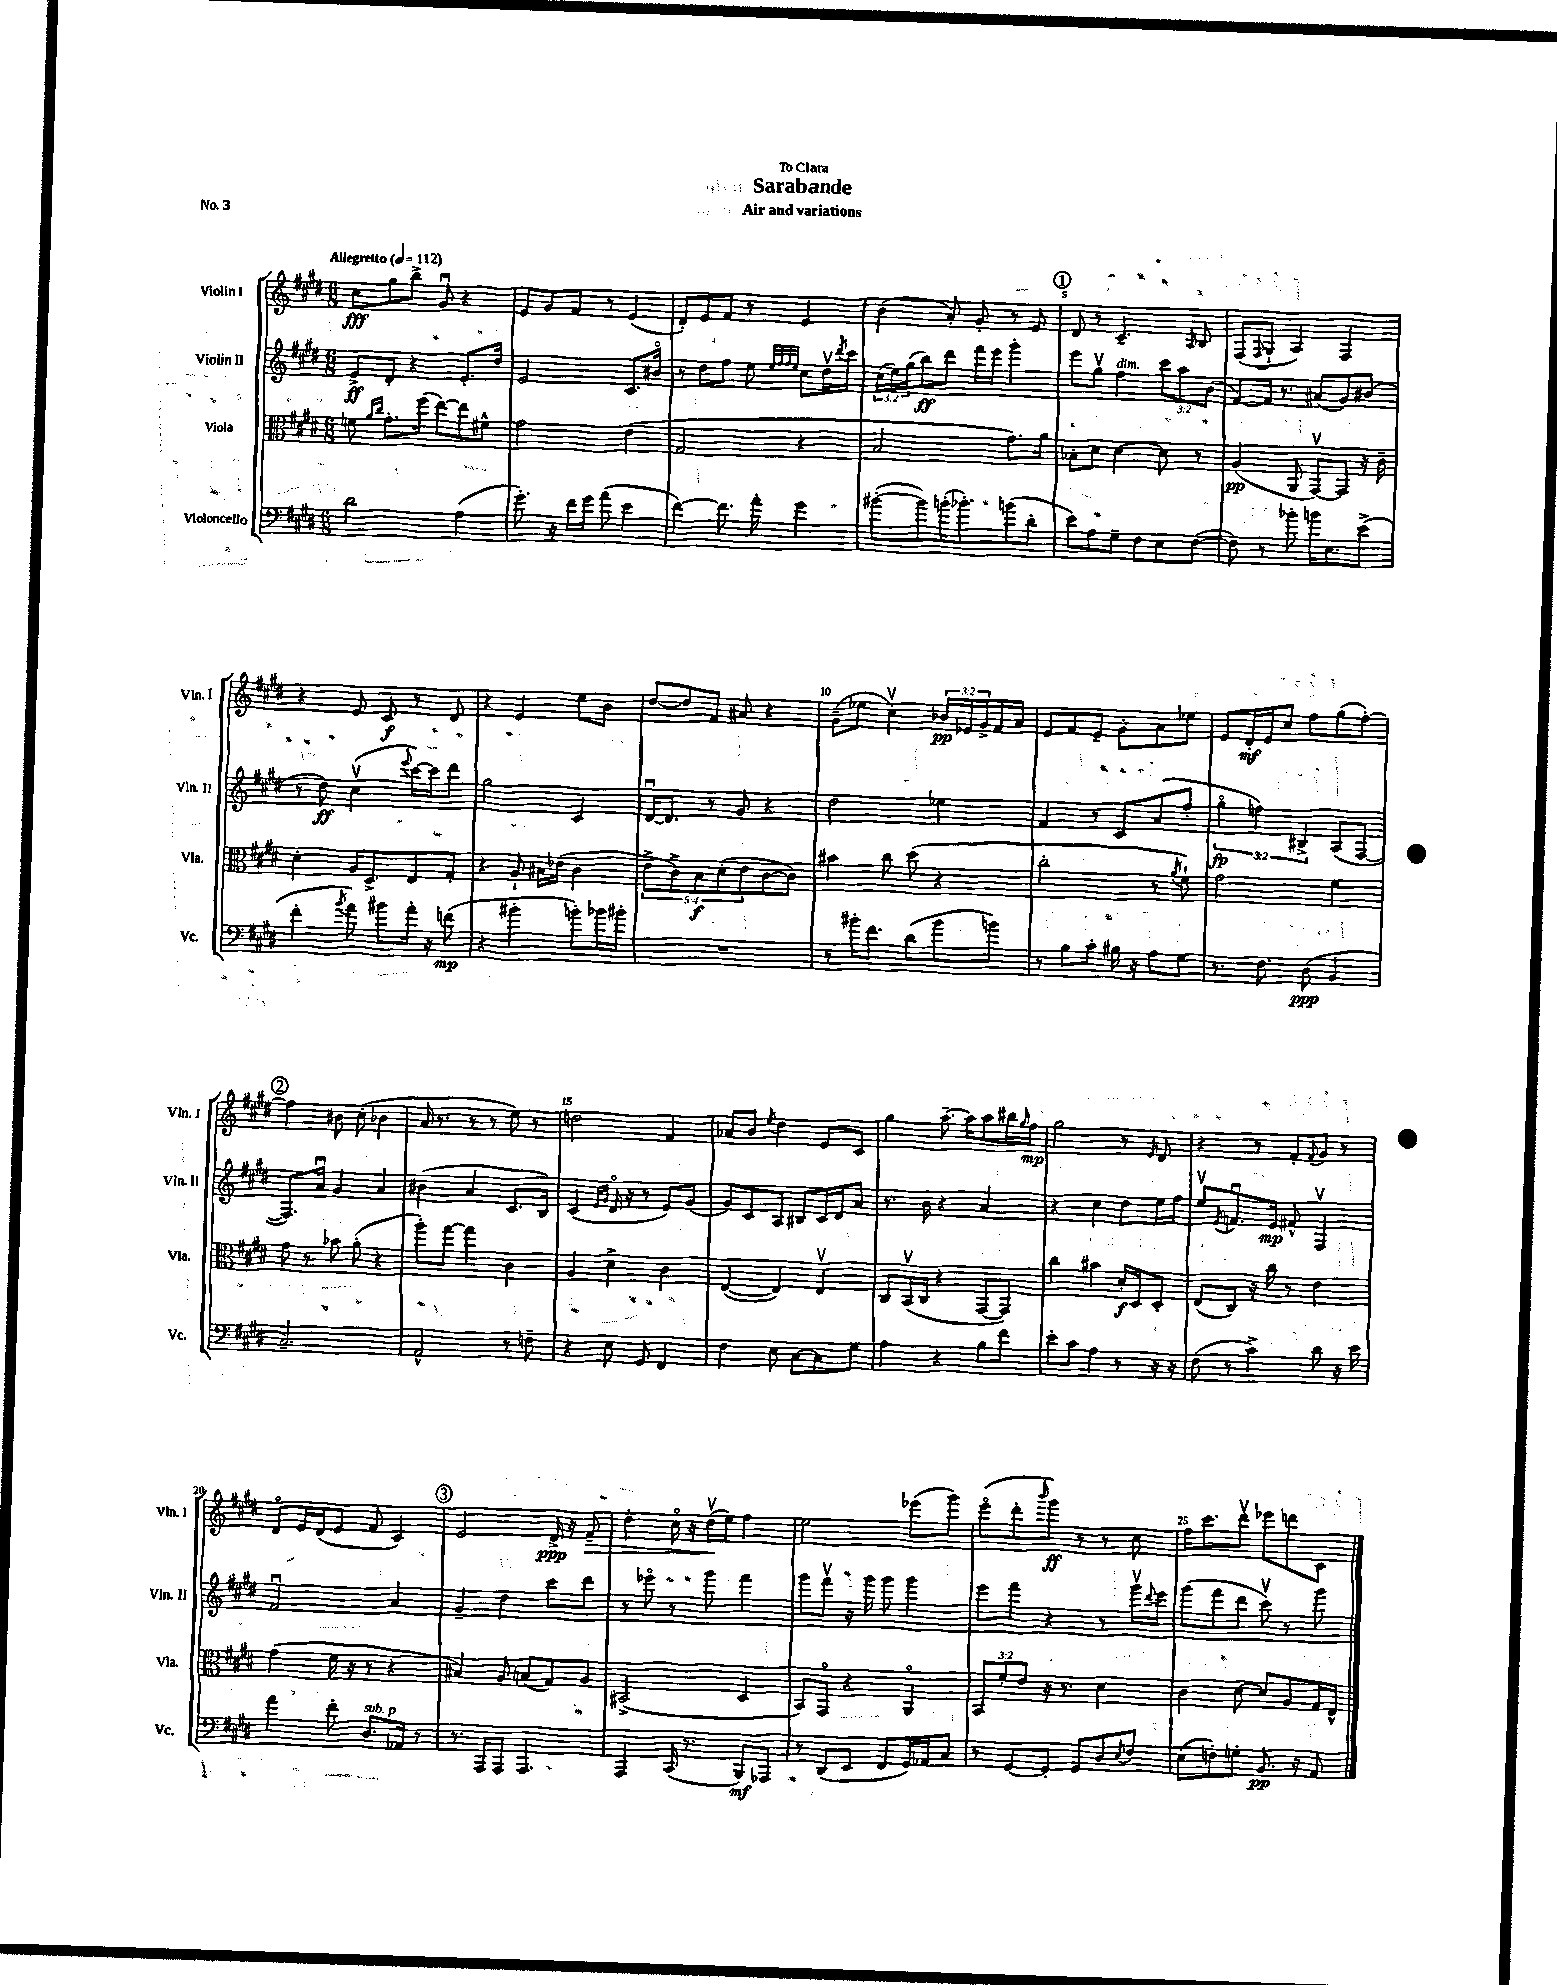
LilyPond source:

\header { title = "Sarabande" subtitle = "Air and variations" dedication = "To Clara" piece = "No. 3" }
<<
\new StaffGroup <<
\new Staff = "s0" \with { instrumentName = "Violin I" shortInstrumentName = "Vln. I" } {
    \clef treble \key e \major \numericTimeSignature \time 6/8 \override Staff.TupletNumber.text = #tuplet-number::calc-fraction-text \tempo "Allegretto" 4 = 112
    cis''8\fff gis''8 b''8-> gis'8\downbow r4 |
    e'8 gis'8 fis'8 r8 e'4( |
    dis'8-.) e'8 fis'8 r8 e'4 |
    b'4( a'8-.) gis'8-. r8 e'8 |
    \mark \markup { \circle "1" } dis'8 r8 cis'4.-- \grace { a16 } b8 |
    fis8( \appoggiatura { fis8 } gis8-! a4) fis4 |
    r4 e'8 cis'8\f r8 dis'8 |
    r4 e'4 e''8 b'8 |
    dis''8~ dis''8 fis'8 ais'8 r4 |
    gis'8--( ees''8 cis''4\upbow) \tuplet 3/2 { bes'16\pp ees'16 gis'16-> } fis'16 a'16 |
    e'8 fis'8 e'8-- gis'8-. a'8 ees''8 |
    e'8 dis'16-.\mf e'16 cis''8 fis''8 gis''8( fis''8~-.) |
    \mark \markup { \circle "2" } fis''4 bis'8 cis''8-.( bes'4 |
    a'16 r8. r8 r8 e''8) r8 |
    d''2 fis'4 |
    aes'8 b'8 \acciaccatura { e''8 } dis''4 e'8 cis'8 |
    gis''4 a''8.~-- a''16 a''8 bis''16 \grace { gis''16 } fis''16\mp |
    gis''2 r8 \grace { e'16 } dis'8 |
    r4 r8 fis'8-. \appoggiatura { fis'8 } gis'8 r8 |
    dis'8\flageolet e'16 dis'16( e'8 fis'8 cis'4) |
    \mark \markup { \circle "3" } e'2 dis'16->\ppp r16 fis'8--\> |
    dis''4-. cis''16\flageolet r16 dis''16\upbow\!( e''16) fis''4 |
    e''2 ees'''8( gis'''8) |
    e'''8\flageolet( dis'''8-. \grace { b'''16 } gis'''8\ff) r8 r8 cis''8 |
    fis''16 cis'''8. dis'''8\upbow ees'''8 d'''8 cis'8 \bar "|." |
}
\new Staff = "s1" \with { instrumentName = "Violin II" shortInstrumentName = "Vln. II" } {
    \clef treble \key e \major \numericTimeSignature \time 6/8 \override Staff.TupletNumber.text = #tuplet-number::calc-fraction-text
    e'8->\ff dis'8-. r4 e'8.-. dis''16 |
    e'2 cis'8. bis'16\flageolet |
    r8 dis''8 fis''8 e''8 \grace { e''32 fis''32 fis''32 e''32 } cis''8 dis''16\upbow \acciaccatura { dis'''8 } cis'''16 |
    \tuplet 3/2 { cis''16( e''16) gis''16( } b''8\ff) dis'''8 fis'''16 e'''16 gis'''4-. |
    \mark \markup { \circle "1" } e'''8 gis''8\upbow fis''4^\markup { \italic "dim." } \tuplet 3/2 { cis'''8 a''8 b'8( } |
    fis'8~) fis'16 r8. ais'8( gis'8) bis'8( |
    r8 dis''8\ff) cis''4\upbow( \appoggiatura { e'''8 } cis'''16~) cis'''16 dis'''8 |
    gis''2 cis'4 |
    dis'16~\downbow dis'8. r8 gis'8 r4 |
    dis''2 ees''4 |
    fis'4 r8 cis'8 a'8( fis''8-. |
    \tuplet 3/2 { gis''4\flageolet\fp f''4) bis4-> } a8( fis8~ |
    \mark \markup { \circle "2" } fis8.) a'16\downbow gis'4 a'4 |
    bis'4( a'4 cis'8. b16) |
    cis'4( \grace { e'16 gis'16 } dis'16\flageolet r16 r8 e'8) gis'8( |
    gis'8) cis'8 a8 bis8 cis'16 dis'16 a'8 |
    r8. b'16 r4 a'4 |
    r4 cis''4 dis''8 e''16 fis''16 |
    e''8\upbow \acciaccatura { e'8 } f'8.\downbow e'16\mp fis'8-^ fis4\upbow |
    fis'2\downbow a'4 |
    \mark \markup { \circle "3" } gis'4-- dis''4 cis'''8 dis'''8 |
    r8 ees'''8\flageolet r8 gis'''8 fis'''4 |
    gis'''8 fis'''8\upbow r16 gis'''16 gis'''8 gis'''4 |
    e'''8 fis'''8 r4 r8 gis'''16\upbow \appoggiatura { dis'''8 } e'''16 |
    gis'''8( fis'''8 dis'''8 cis'''8\upbow) r8 gis'''8 \bar "|." |
}
\new Staff = "s2" \with { instrumentName = "Viola" shortInstrumentName = "Vla." } {
    \clef alto \key e \major \numericTimeSignature \time 6/8 \override Staff.TupletNumber.text = #tuplet-number::calc-fraction-text
    f'8 \grace { a'16 cis''16 } gis'8.-. fis''16( e''8~) e''8 fis'8-^ |
    gis'2 e'4( |
    gis2 r4 |
    b2 gis'8.) a'16 |
    \mark \markup { \circle "1" } bes8-. dis'8 dis'4~ dis'8 r8 |
    a4\pp( a,8 gis,8~\upbow) gis,8 r16 cis'16-- |
    dis'4-. a16 dis8.-> e8 gis8-. |
    r4 a8-! bis16 ees'16( cis'4 |
    \tuplet 5/4 { e'8-> cis'8->) b8\f dis'8-.( e'8 } cis'8~ cis'8) |
    bis'4 cis''8 dis''8( r4 |
    cis''2-. r8 \acciaccatura { a'8 } fis'8-!) |
    gis'2 fis'4 |
    \mark \markup { \circle "2" } gis'8 r8 bes'8 a'8-.( r4 |
    a''8-.) gis''8~ gis''4 cis'4 |
    a4 dis'4-> cis'4 |
    e4~( e4) e4\upbow |
    cis8 b,16\upbow( cis16 r4 gis,8~ gis,8) |
    cis''4 bis'4 dis'16-.\f dis16 dis8-. |
    e8( cis8) r16 cis''16 r8 e'4 |
    gis'4( fis'16 r16 r8 r4 |
    \mark \markup { \circle "3" } bis4) a8 b8( gis8) a8 |
    bis,2->( dis4 |
    b,8) gis,8\flageolet r4 a,4\flageolet |
    \tuplet 3/2 { b,8 fis'8-. e'8 } r16 r8. dis'4 |
    cis'4 dis'8~ dis'8 a8 gis16 e16-^ \bar "|." |
}
\new Staff = "s3" \with { instrumentName = "Violoncello" shortInstrumentName = "Vc." } {
    \clef bass \key e \major \numericTimeSignature \time 6/8
    dis'2 a4( |
    gis'8.-.) r16 fis'16 gis'16 a'8( e'4 |
    fis'4~) fis'8. a'16-. gis'4 |
    bis'8~-.( bis'8) b'16-.( bes'8.-.) b'8( dis'8-. |
    \mark \markup { \circle "1" } e'8) a8 gis8-- fis8 e8 fis8~( |
    fis8) r8 bes'8-. b'16 e8. e'8->( |
    fis'4-. \acciaccatura { b'8 } a'8) bis'8 a'16-. r16 f'8\mp( |
    r4 bis'4-. b'8-.) bes'16 bis'16-. |
    R2. |
    r8 bis'16-. fis'8. dis'8( bis'8 b'8) |
    r8 b8 cis'8-. bis16 r16 a8 gis8 |
    r8. fis8. dis8\ppp( b,4 |
    \mark \markup { \circle "2" } cis2.--) |
    a,2-^ r8 f8-- |
    r4 e8 gis,8 fis,4 |
    fis4 e8 cis8~ cis8 gis8 |
    a4 r4 b8 fis'8 |
    e'8-. cis'8 a4 r8 r16 r16 |
    fis8( r8 cis'4->) dis'8 r16 e'16 |
    a'4 fis'8-. dis8.^\markup { \italic "sub. p" } aes,16 r8 |
    \mark \markup { \circle "3" } r8. a,,16 a,,8 a,,4. |
    a,,4 cis,16( r8. b,,8\mf) aes,,8 |
    r8 dis,8( e,8 fis,8 gis,16) aes,16 cis8 |
    r8 gis,8~ gis,8-. gis,8 dis8 \acciaccatura { e8 } fis8 |
    e8( f8-.) g8-. b,8.\pp r16 a,8 \bar "|." |
}
>>
>>
\layout { \context { \Score \override BarNumber.break-visibility = ##(#f #t #t) barNumberVisibility = #(every-nth-bar-number-visible 5) } }
